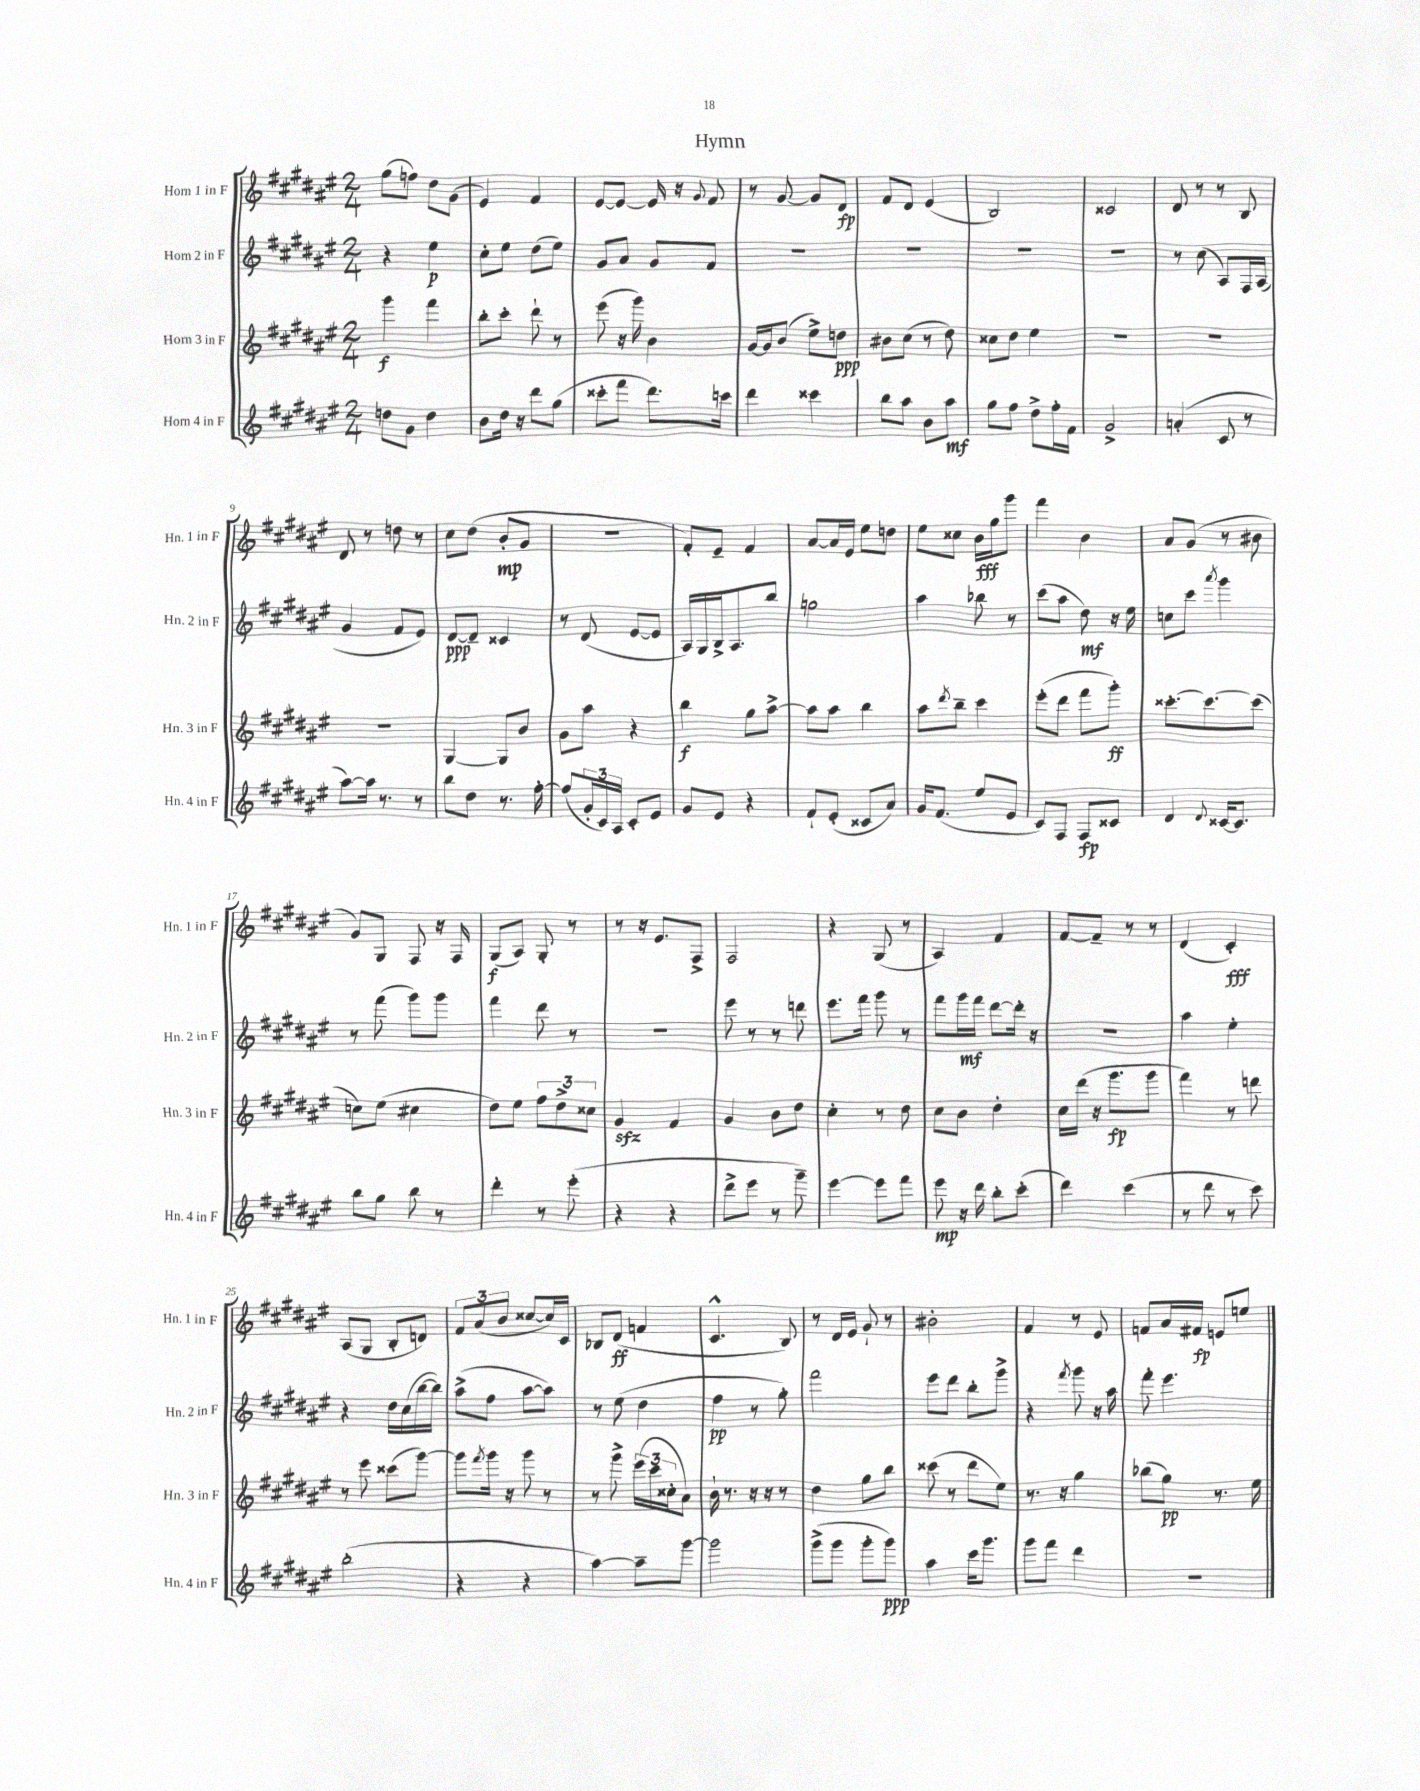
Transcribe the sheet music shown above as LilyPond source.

\header { title = "Hymn" }
<<
\new StaffGroup <<
\new Staff = "s0" \with { instrumentName = "Horn 1 in F" shortInstrumentName = "Hn. 1 in F" } {
    \clef treble \key fis \major \numericTimeSignature \time 2/4
    gis''8( f''8) dis''8 gis'8( |
    eis'4) fis'4 |
    eis'8~ eis'8~ eis'16 r16 \appoggiatura { gis'8 } fis'8 |
    r8 gis'8~ gis'8 dis'8\fp |
    fis'8 dis'8 eis'4( |
    b2) |
    cisis'2 |
    dis'8 r8 r8 b8 |
    dis'8 r8 d''8 r8 |
    cis''8 dis''8( b'8-.\mp gis'8 |
    R2 |
    fis'8-.) eis'8-- fis'4 |
    ais'8~ ais'16 eis'16 eis''8 d''8 |
    eis''8 cisis''8 b'16\fff gis''16 gis'''8 |
    fis'''4 b'4 |
    ais'8 gis'8( r8 bis'8 |
    gis'8) gis8 fis8 r16 fis16 |
    gis8\f( ais8) gis8-. r8 |
    r8 r16 eis'8. fis8-> |
    fis2 |
    r4 gis8( r8 |
    ais4) fis'4 |
    fis'8~ fis'8-- r8 r8 |
    dis'4( cis'4-.\fff) |
    ais8( gis8 b8-. d'8) |
    \tuplet 3/2 { fis'8 ais'8( b'8 } cisis''8~ cisis''16) cis'16 |
    bes8 dis'8\ff( f'4 |
    cis'4.-^ b8) |
    r8 dis'16 eis'16 gis'8-! r8 |
    bis'2-. |
    fis'4 r8 eis'8 |
    f'8 ais'16 fis'16\fp e'8 e''8 \bar "|." |
}
\new Staff = "s1" \with { instrumentName = "Horn 2 in F" shortInstrumentName = "Hn. 2 in F" } {
    \clef treble \key fis \major \numericTimeSignature \time 2/4
    r4 eis''4\p |
    cis''8-. eis''8 dis''8( eis''8) |
    gis'8 ais'8 gis'8 fis'8 |
    R2 |
    R2 |
    R2 |
    R2 |
    r8 cis''8( ais8) fis16 ais16( |
    gis'4 fis'8 eis'8) |
    dis'8~\ppp dis'8-- cisis'4 |
    r8 dis'8( eis'8~ eis'8 |
    ais16) gis16 b16-> ais8. b''8 |
    g''2 |
    ais''4 bes''8 r8 |
    cis'''8( ais''8 dis''8\mf) r16 eis''16 |
    c''8 cis'''8 \acciaccatura { ais'''8 } gis'''4 |
    r8 fis'''8( gis'''8) gis'''8 |
    fis'''4 dis'''8 r8 |
    r2 |
    eis'''8 r8 r8 d'''8 |
    eis'''8. fis'''16 gis'''8 r8 |
    fis'''8 gis'''16\mf fis'''16 dis'''8~ dis'''16-. r16 |
    R2 |
    ais''4 eis''4-. |
    r4 dis''16 cis''16( b''16~ b''16) |
    ais''8->( fis''8 ais''8~ ais''8) |
    r8 eis''8( dis''4 |
    fis''4\pp r8 gis''8-.) |
    fis'''2 |
    eis'''8 dis'''8 b''8-. gis'''8-> |
    r4 \acciaccatura { fis'''8 } gis'''8 r16 ais''16 |
    fis'''8-. eis'''4. \bar "|." |
}
\new Staff = "s2" \with { instrumentName = "Horn 3 in F" shortInstrumentName = "Hn. 3 in F" } {
    \clef treble \key fis \major \numericTimeSignature \time 2/4
    gis'''4\f fis'''4 |
    b''8-. cis'''8-. dis'''8-! r8 |
    eis'''8( r16 gis'''16) b'4 |
    gis'16~ gis'16 b'8( eis''8->) d''8\ppp |
    bis'8 cis''8( r8 dis''8) |
    cisis''8 dis''8 eis''4 |
    R2 |
    R2 |
    R2 |
    gis4~ gis8 b'8 |
    gis'8 ais''8 r4 |
    b''4\f gis''8 ais''8~-> |
    ais''8 ais''8 b''4 |
    ais''8 \acciaccatura { dis'''8 } b''8-- cis'''4 |
    eis'''8-.( dis'''8 fis'''8 gis'''8-.\ff) |
    cisis'''8.~-. cisis'''8.~ cisis'''8( |
    c''8) eis''8( cis''4 |
    dis''8) eis''8 \tuplet 3/2 { fis''8 dis''8-> cisis''8 } |
    gis'4\sfz fis'4 |
    gis'4 b'8 dis''8 |
    cis''4-. r8 dis''8 |
    cis''8 b'8 dis''4-. |
    cis''16 dis'''16( r16 gis'''8.\fp gis'''8 |
    fis'''4) r8 d'''8 |
    r8 eis'''8 cisis'''8( gis'''8~) |
    gis'''8 \acciaccatura { fis'''8 } gis'''16 r16 gis'''8 r8 |
    r8 gis'''8-> \tuplet 3/2 { eis'''16( cis'''16 cisis''16-. } ais'8) |
    b'16-! r8. r16 r16 r8 |
    dis''4 gis''8 b''8 |
    cisis'''8( r8 dis'''8 eis''8) |
    r8. r16 gis''4 |
    bes''8( gis''8\pp) r8. eis''16 \bar "|." |
}
\new Staff = "s3" \with { instrumentName = "Horn 4 in F" shortInstrumentName = "Hn. 4 in F" } {
    \clef treble \key fis \major \numericTimeSignature \time 2/4
    d''8 gis'8 d''4 |
    b'8 dis''16 r16 dis'''8 gis''8( |
    cisis'''8-. fis'''8 dis'''8.) c'''16 |
    dis'''4 cisis'''4 |
    b''8 ais''8 b'8 ais''8\mf |
    gis''8 fis''8 dis''8-> fis''16-. fis'16 |
    gis'2-> |
    a'4-.( cis'8 r8 |
    ais''8~) ais''16 r8. r8 |
    b''8 dis''8 r8. fis''16~-. |
    fis''8( \tuplet 3/2 { gis'16-. cis'16) ais16 } cis'8-. eis'8 |
    gis'8 eis'8 r4 |
    fis'8-! eis'8-.( cisis'8 ais'8) |
    gis'16 fis'8.( eis''8 eis'8 |
    cis'8) fis8 fis8\fp cisis'8 |
    dis'4 \appoggiatura { dis'8 } cisis'16~ cisis'8. |
    b''8 gis''8 b''8 r8 |
    dis'''4-. r8 eis'''8-.( |
    r4 r4 |
    dis'''8-> eis'''8 r8 gis'''8--) |
    eis'''4~ eis'''8 fis'''8 |
    eis'''8\mp r16 dis'''16 b''8-. cis'''8-.( |
    dis'''4) cis'''4( |
    r8 dis'''8 r8 cis'''8) |
    b''2-.( |
    r4 r4 |
    ais''4~) ais''8-- gis'''8~ |
    gis'''2 |
    gis'''8->( gis'''8 gis'''8-. gis'''8\ppp) |
    ais''4 cis'''16 gis'''8. |
    gis'''8 fis'''8 dis'''4 |
    R2 \bar "|." |
}
>>
>>
